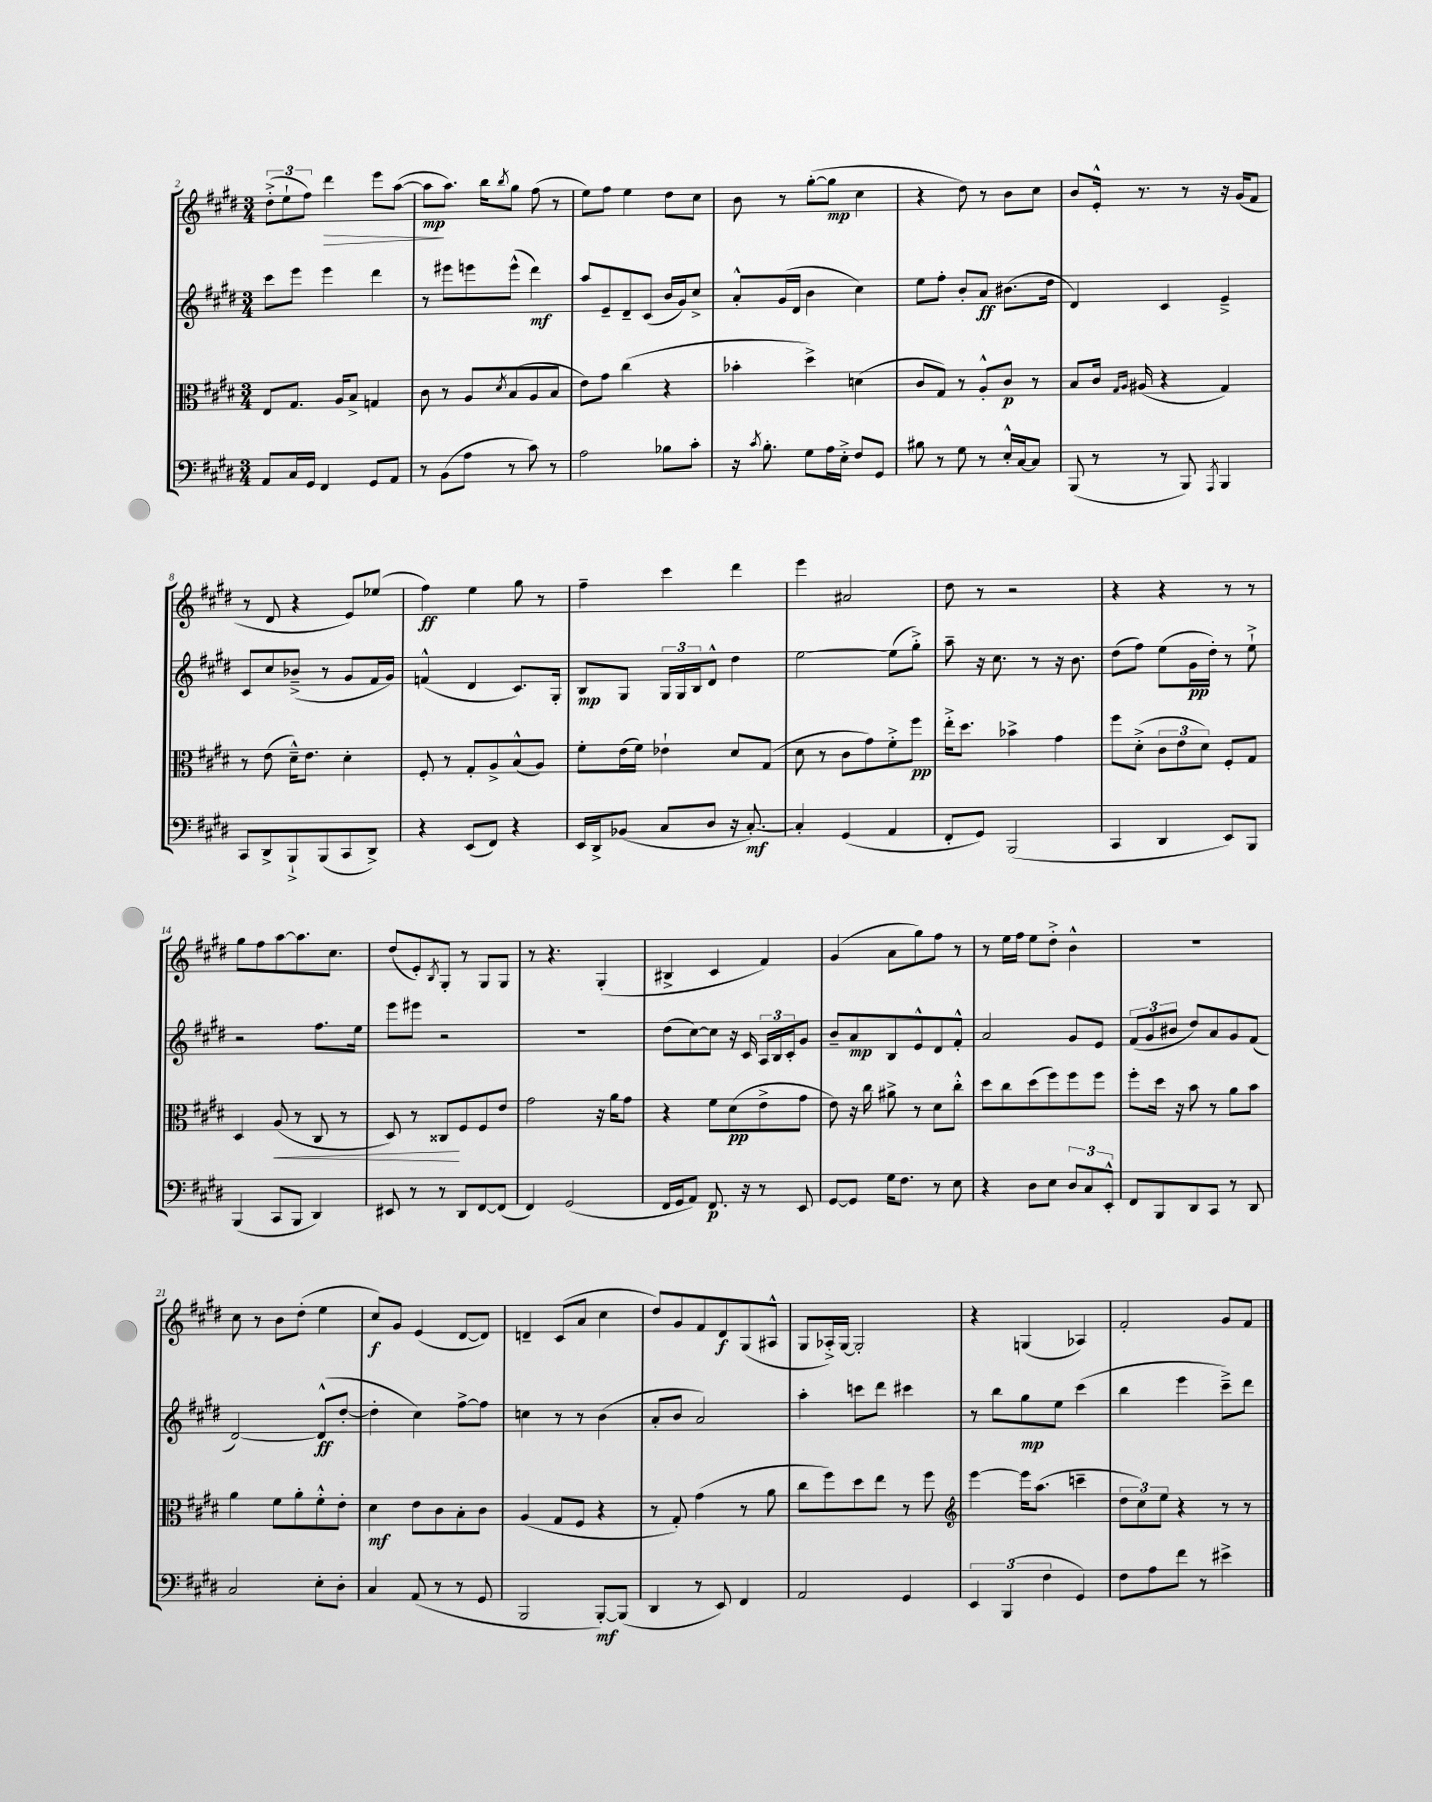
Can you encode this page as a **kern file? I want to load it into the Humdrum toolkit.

**kern	**kern	**kern	**kern
*staff4	*staff3	*staff2	*staff1
*clefF4	*clefC3	*clefG2	*clefG2
*k[f#c#g#d#]	*k[f#c#g#d#]	*k[f#c#g#d#]	*k[f#c#g#d#]
*M3/4	*M3/4	*M3/4	*M3/4
8AA/L	8E/L	8ccc#\L	(12dd#'^\L
.	.	.	12ee`\
16C#/L	8.G#/J	8eee\J	.
.	.	.	12ff#\J)
16GG#/JJ	.	.	.
4FF#/	.	4eee\	4ddd#\
.	16A/LK	.	.
.	8B^/J	.	.
8GG#/L	4G/	4ddd#\	8eee\L
8AA/J	.	.	([8aa\J
=	=	=	=
8r	8c#\	8r	8aa\]L
(8BB\L	8r	8eee#\L	8.aa\J)
8A\J	8A/L	8eee\	.
.	.	.	16bb\LK
.	8qd#/	.	8qbb/
8r	(8B/	(8eee^^\J	8gg#\J
8c#\)	8A/	4ddd#\)	(8ff#\
8r	8B/J	.	8r
=	=	=	=
2A\	8e\L)	8aa/L	8ee\L)
.	8g#\J	8e~/	8ff#\J
.	(4cc#\	8d#~/	4ee\
.	.	(8c#/J	.
8B-\L	4r	16b/LL	8dd#\L
.	.	16g#/J)	.
8c#'\J	.	8cc#^/J	8cc#\J
=	=	=	=
16r	4b-'\	8a'^^/L	8b\
8qc#/	.	.	.
8.B'\	.	.	.
.	.	(16g#/L	8r
.	.	16d#/JJ	.
8G#\L	4dd#^\)	4b\	([8gg#'\L
16A\L	.	.	8gg#\]J
16E'^\JJ	.	.	.
8F#/L	(4d\	4cc#\)	4cc#\
8GG#/J	.	.	.
=	=	=	=
8B#\	8c#/L	8ee\L	4r
8r	8G#/J)	8ff#'\J	.
8G#\	8r	8b'/L	8dd#\)
8r	8A'^^/L	8a/J	8r
16E'^^/LL	8c#/J	(8.b#\L	8b\L
[16C#/J	.	.	.
8C#/]J	8r	.	8cc#\J
.	.	16dd#\Jk	.
=	=	=	=
(8BBB/	8B/L	4d#/)	8b/L
8r	16c#/Jk	.	16e'^^/Jk
.	16qqG#/LL	.	.
.	16qqA/JJ	.	.
.	(16A#/	.	8.r
8r	4r	4c#/	.
8BBB/)	.	.	8r
8qAAA/	.	.	.
4BBB/	4G#/)	4e~^/	16r
.	.	.	(16g#/LK
.	.	.	8f#/J
=	=	=	=
8CC#/L	8r	8c#/L	8r
8DD#^/	(8e\	8cc#/	8d#/
8BBB`^/	16d#~^^\LK)	(8b-~^/J	4r
.	8.e\J	.	.
(8BBB/	.	8r	.
8CC#/	4d#'\	8g#/L	8e/L)
8DD#^/J)	.	16f#/L	(8ee-/J
.	.	16g#/JJ)	.
=	=	=	=
4r	8F#'/	(4f^^/	4ff#\)
.	8r	.	.
(8EE/L	8G#'/L	4d#/	4ee\
8FF#/J)	8A^/	.	.
4r	(8B^^/	8.c#/L)	8gg#\
.	8A/J)	.	8r
.	.	16G#'/Jk	.
=	=	=	=
16EE/LL	8f#'\L	8B/L	4ff#~\
16DD#^/J	.	.	.
(8BB-/J	(16e\L	8G#/J	.
.	16f#\JJ)	.	.
8C#/L	4e-`\	24G#/LL	4ccc#\
.	.	24G#/	.
.	.	24B/J	.
8D#/J	.	8d#^^/J	.
16r	8d#/L	4dd#\	4ddd#\
[8.C#'/)	.	.	.
.	(8G#/J	.	.
=	=	=	=
4C#'/]	8d#\	[2ee\	4eee\
.	8r	.	.
(4GG#/	8c#\L	.	2a#/
.	8g#\)	.	.
4AA/	8f#'^\	(8ee\]L	.
.	8ff#\J	8gg#'^\J)	.
=	=	=	=
8FF#'/L	16ee'^\LK	8aa~\	8dd#\
.	8.dd#\J	.	.
8GG#/J)	.	16r	8r
.	.	8.cc#\	.
(2BBB/	4b-^\	.	2r
.	.	8r	.
.	4g#\	16r	.
.	.	8.b\	.
=	=	=	=
4CC#/	8ff#\L	(8dd#\L	4r
.	(8d#'^\J	8ff#\J)	.
4DD#/	12c#\L	(8ee\L	4r
.	12e\	.	.
.	.	16g#\L	.
.	12d#\J)	.	.
.	.	16dd#'\JJ)	.
8EE/L)	8F#'/L	8r	8r
8BBB/J	8G#/J	8ee`^\	8r
=	=	=	=
(4BBB/	4D#/	2r	8gg#\L
.	.	.	8ff#\
8CC#/L	(8A/	.	[8aa\
8BBB/J	8r	.	8.aa\]
4DD#/)	8C#/	8.ff#\L	.
.	.	.	8.cc#\J
.	8r	.	.
.	.	16ee\Jk	.
=	=	=	=
8EE#/	8D#/)	8eee\L	(8dd#/L
8r	8r	8eee#\J	8e'/)
.	.	.	8qB/
8r	8C##/L	2r	8G#'/J
8DD#/L	8F#/	.	8r
[8FF#/	8F#/	.	8G#/L
(8FF#/]J	8e/J	.	8G#/J
=	=	=	=
4FF#/)	2g#\	2.r	8r
.	.	.	4.r
(2GG#/	.	.	.
.	16r	.	(4G#'/
.	16a\LK	.	.
.	8g#\J	.	.
=	=	=	=
16FF#/LL	4r	(8dd#\L	4B#^/
16GG#/J	.	.	.
8AA/J)	.	[8cc#\)	.
8.FF#/	8f#\L	8cc#\]J	4c#/
.	(8d#\	16r	.
16r	.	16c#/	.
8r	8e^\	24A/LL	4f#/)
.	.	24B/	.
.	.	24c#'/J	.
8EE/	8g#\J	8g#/J	.
=	=	=	=
[8GG#/L	8e\)	8b~/L	(4g#/
8GG#/]J	16r	8a/	.
.	16cc#\	.	.
16G#\LK	8a#^\	8B/	8a\L
8.F#\J	.	.	.
.	8r	8e^^/	8gg#\)
8r	8d#\L	8d#/	8ff#\J
8E\	8cc#'^^\J	8f#'^^/J	8r
=	=	=	=
4r	8dd#\L	2a/	8r
.	8cc#\	.	16ee\LL
.	.	.	16ff#\JJ
8D#\L	(8dd#\	.	8ee\L
8E\J	8ff#\)	.	8dd#'^\J
12D#/L	8ff#\	8g#/L	4b^^\
12C#/	.	.	.
.	8ff#\J	8e/J	.
12EE'^^/J	.	.	.
=	=	=	=
8FF#/L	8ff#'\L	(12f#/L	2.r
.	.	12g#/	.
8BBB/	16dd#\Jk	.	.
.	.	12b#/J	.
.	16r	.	.
8DD#/	8b\	8dd#/L)	.
8CC#/J	8r	8a/	.
8r	8a\L	8g#/	.
8DD#/	8b\J	(8f#/J	.
=	=	=	=
2C#/	4a\	[2d#/)	8cc#\
.	.	.	8r
.	8f#\L	.	8b\L
.	8a'\	.	(8dd#'\J
8E'\L	8f#'^^\	(8d#^^/]L	4ee\
8D#'\J	8e'\J	[8dd#'/J	.
=	=	=	=
4C#/	4d#\	4dd#'\]	8cc#/L)
.	.	.	8g#/J
(8AA/	8e\L	4cc#\)	(4e/
8r	8c#\	.	.
8r	8B'\	[8ff#^\L	[8d#/L
8GG#/	8c#\J	8ff#\]J	8d#/]J)
=	=	=	=
2BBB/	(4A/	4cc\	4d~/
.	8G#/L	8r	(8c#/L
.	8F#/J	8r	8a/J
[8BBB'/L)	4r	(4b\	4cc#\
(8BBB/]J	.	.	.
=	=	=	=
4DD#/	8r	8a'/L	8dd#/L)
.	8G#'/)	8b/J	8g#/
8r	(4g#\	2a/)	8f#/
8EE/)	.	.	8d#/
4FF#/	8r	.	(8G#/
.	8a\	.	8A#^^/J
=	=	=	=
2AA/	8cc#\L	4aa'\	8G#/L
.	8ff#\)	.	16A-'^/L)
.	.	.	[16G#/JJ
.	8dd#\	8ccc\L	2G#'/]
.	8ee\J	8ddd#\J	.
4GG#/	8r	4ccc#\	.
.	8ff#\	.	.
=	=	=	=
*	*clefG2	*	*
6EE/	[4eee\	8r	4r
.	.	8bb\L	.
(6BBB/	.	.	.
.	16eee\]LK	8gg#\	(4G/
.	(8.aa\J	.	.
6F#\	.	.	.
.	.	8ee\J	.
4GG#/)	4ccc~\	(4ccc#\	4A-/)
=	=	=	=
8F#\L	12dd#\L	4bb\	2f#'/
.	12cc#\)	.	.
8A\	.	.	.
.	12ee\J	.	.
8f#\J	4r	4eee\	.
8r	.	.	.
4e#^\	8r	8ccc#~^\L)	8g#/L
.	8r	8ddd#\J	8f#/J
==	==	==	==
*-	*-	*-	*-
